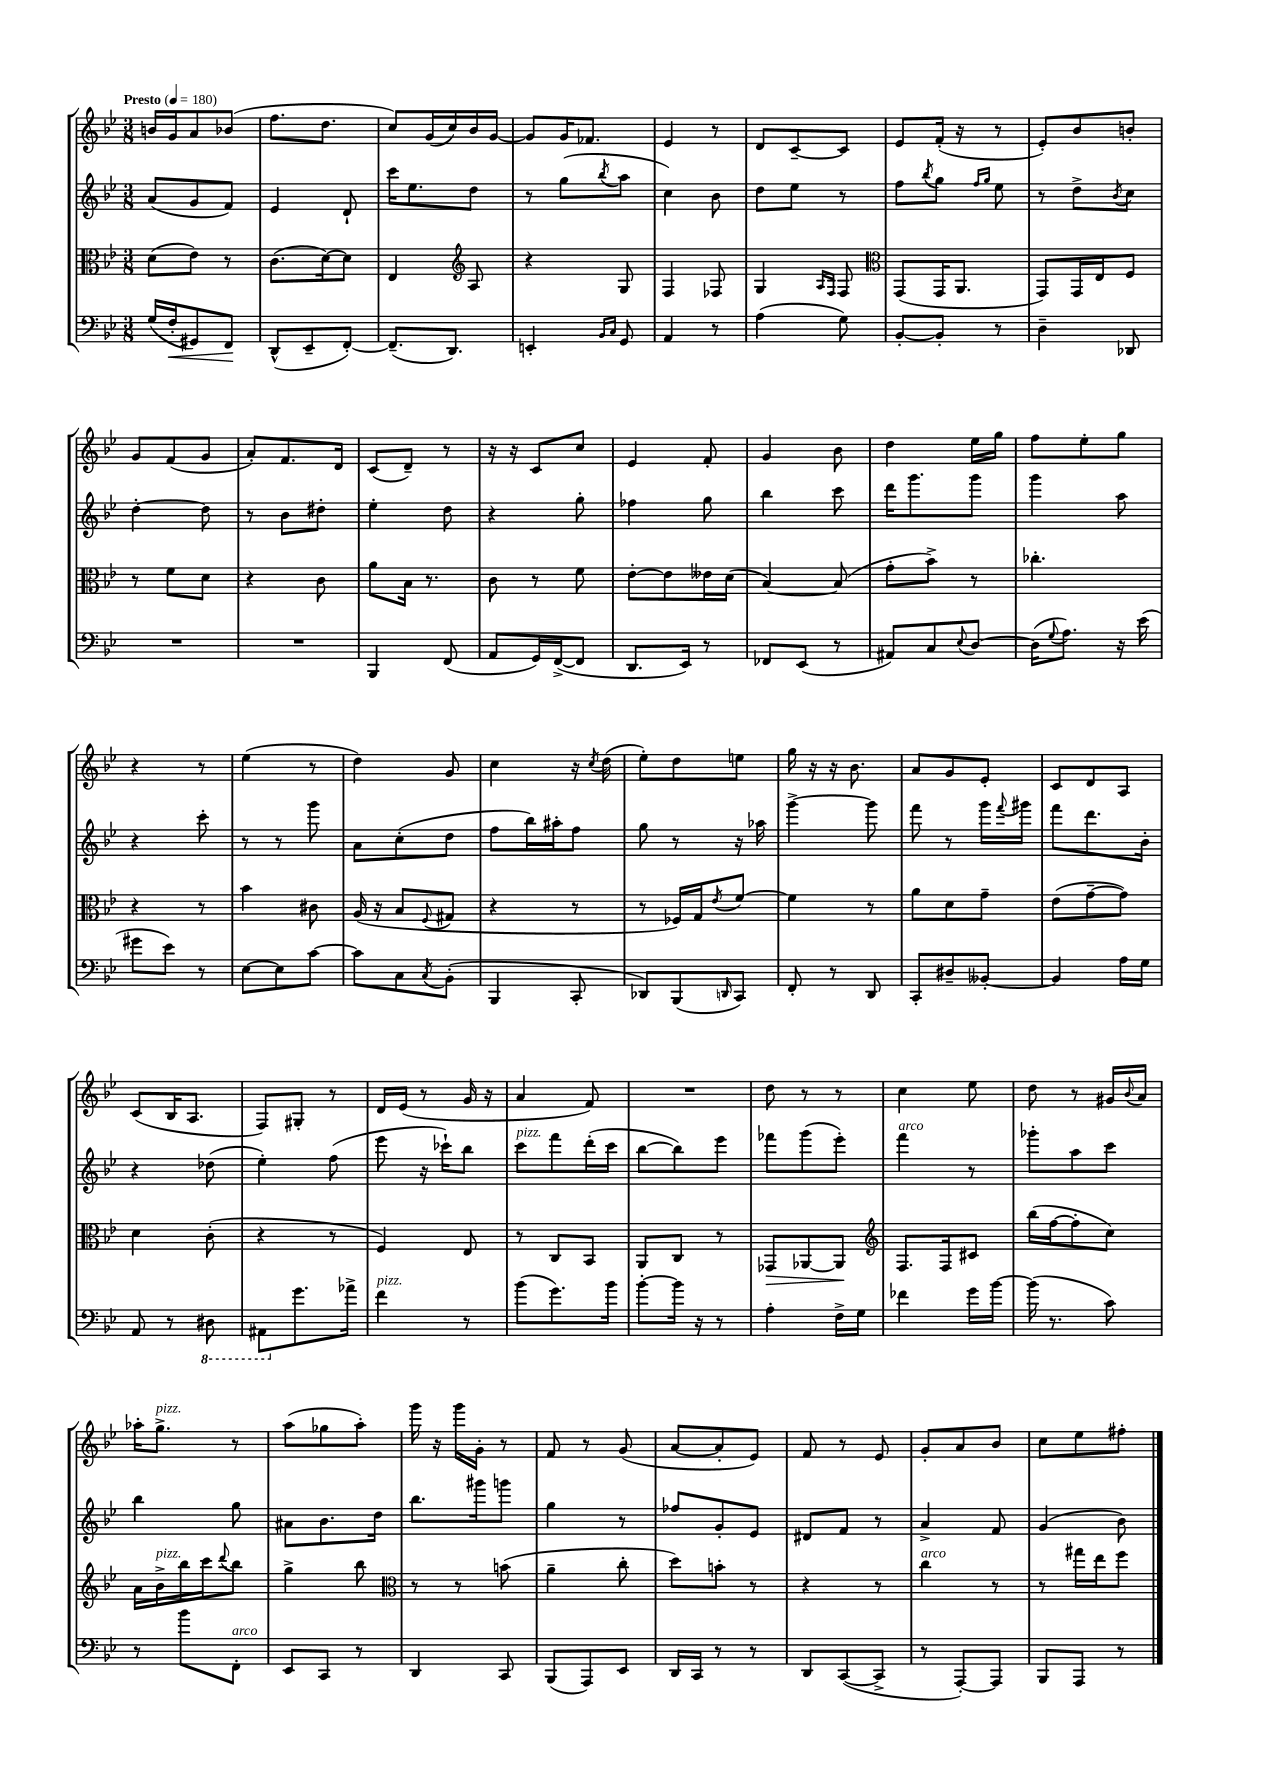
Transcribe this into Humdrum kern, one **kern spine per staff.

**kern	**kern	**kern	**kern
*staff4	*staff3	*staff2	*staff1
*clefF4	*clefC3	*clefG2	*clefG2
*k[b-e-]	*k[b-e-]	*k[b-e-]	*k[b-e-]
*M3/8	*M3/8	*M3/8	*M3/8
*MM180	*MM180	*MM180	*MM180
(16G	(8d	(8a	16b
16F'	.	.	16g
8GG#)	8e-)	8g	8a
8FF	8r	8f)	(8b-
=	=	=	=
(8DD^^	(8.c	4e-	8.ff
8EE-~	.	.	.
.	[16d)	.	8.dd
[8FF')	8d]	8d`	.
=	=	=	=
(8.FF~]	4E-	16ccc	8cc)
.	.	8.ee-	.
.	.	.	(16g
8.DD)	.	.	16cc)
*	*clefG2	*	*
.	8A	8dd	16b-
.	.	.	[16g
=	=	=	=
4EE'	4r	8r	8g]
.	.	(8gg	16g
.	.	.	8.f-
16qqBB-	.	.	.
16qqC	.	8qbb-	.
8GG	8G	8aa	.
=	=	=	=
4AA	4F	4cc)	4e-
8r	8F-	8b-	8r
=	=	=	=
(4A	4G	8dd	8d
.	.	8ee-	[8c~
.	16qqA	.	.
.	16qqF	.	.
8G)	8F	8r	8c]
=	=	=	=
*	*clefC3	*	*
[8BB-'	(8GG	8ff	8e-
.	.	8qbb-	.
8BB-']	16GG	8gg	(16f'
.	8.AA	.	16r
.	.	16qqff	.
.	.	16qqgg	.
8r	.	8ee-	8r
=	=	=	=
4D~	8GG)	8r	8e-')
.	16GG	8dd^	8b-
.	16E-	.	.
.	.	8qb-	.
8DD-	8F	8cc	8b'
=	=	=	=
4.r	8r	[4dd'	8g
.	8f	.	(8f
.	8d	8dd]	8g
=	=	=	=
4.r	4r	8r	8a')
.	.	8b-	8.f
.	8c	8dd#'	.
.	.	.	16d
=	=	=	=
4BBB-	8a	4ee-'	(8c
.	16B-	.	8d~)
.	8.r	.	.
(8FF	.	8dd	8r
=	=	=	=
8AA	8c	4r	16r
.	.	.	16r
16GG)	8r	.	8c
([16FF^	.	.	.
8FF]	8f	8gg'	8cc
=	=	=	=
8.DD	[8e-'	4ff-	4e-
.	8e-]	.	.
16EE-)	.	.	.
8r	16e--	8gg	8f'
.	(16d	.	.
=	=	=	=
8FF-	[4B-)	4bb-	4g
(8EE-	.	.	.
8r	(8B-]	8ccc	8b-
=	=	=	=
8AA#)	8g'	16ddd	4dd
.	.	8.ggg	.
8C	8b-^)	.	.
8qqE-	.	.	.
[8D	8r	8ggg	16ee-
.	.	.	16gg
=	=	=	=
(16D]	4.cc-'	4ggg	8ff
8qqG	.	.	.
8.A)	.	.	.
.	.	.	8ee-'
16r	.	8aa	8gg
(16e-	.	.	.
=	=	=	=
8g#	4r	4r	4r
8e-)	.	.	.
8r	8r	8ccc'	8r
=	=	=	=
[8E-	4b-	8r	(4ee-
8E-]	.	8r	.
[8c	8c#	8ggg	8r
=	=	=	=
8c]	(16A	8a	4dd)
.	16r	.	.
8C	8B-	(8cc'	.
8qC	8qqF	.	.
(8BB-'	8G#	8dd	8g
=	=	=	=
4BBB-	4r	8ff	4cc
.	.	16bb-)	.
.	.	16aa#'	.
8CC'	8r	8ff	16r
.	.	.	8qcc
.	.	.	(16dd
=	=	=	=
8DD-)	8r	8gg	8ee-')
(8BBB-	16F-)	8r	8dd
.	16G	.	.
16qqDD	8qe-	.	.
8CC)	[8f	16r	8ee
.	.	16aa-	.
=	=	=	=
8FF'	4f]	[4ggg^	16gg
.	.	.	16r
8r	.	.	16r
.	.	.	8.b-
8DD	8r	8ggg]	.
=	=	=	=
8CC'	8a	8fff	8a
8D#~	8d	8r	8g
[8BB--'	8g~	16ggg	8e-'
.	.	8qqfff	.
.	.	16ggg#	.
=	=	=	=
4BB--]	(8e-	8fff	8c
.	[8g~	8.ddd	8d
16A	8g])	.	8A
16G	.	16b-'	.
=	=	=	=
8AA	4d	4r	(8c
8r	.	.	16B-
.	.	.	8.A
8DD#	(8c'	(8dd-	.
=	=	=	=
8AAA#	4r	4ee-')	8F)
8.g	.	.	8G#'
.	8r	(8ff	8r
16a-^	.	.	.
=	=	=	=
4f	4F)	8eee-	16d
.	.	.	(16e-
.	.	16r	8r
.	.	16ccc-`)	.
8r	8E-	8bb-	16g
.	.	.	16r
=	=	=	=
(8b-	8r	8ccc	4a
8.g)	8C	8fff	.
.	8BB-	(16ddd'	8f)
16b-	.	16ccc	.
=	=	=	=
[8b-'	8AA	[8bb-	4.r
16b-]	8C	8bb-])	.
16r	.	.	.
8r	8r	8eee-	.
=	=	=	=
4A'	8GG-	8fff-	8dd
.	[8AA-	(8ggg	8r
16F^	8AA-]	8eee-')	8r
16G	.	.	.
=	=	=	=
*	*clefG2	*	*
4f-	8.F	4fff	4cc
.	16F	.	.
16g	8c#	8r	8ee-
[16b-	.	.	.
=	=	=	=
(16b-]	(16bb-	8ggg-'	8dd
8.r	[16ff	.	.
.	8ff']	8aa	8r
8c)	8cc)	8ccc	16g#
.	.	.	8qqb-
.	.	.	16a
=	=	=	=
8r	16a	4bb-	16aa-'
.	16b-^	.	8.gg^
8b-	16bb-	.	.
.	16ccc	.	.
.	8qqddd	.	.
8FF'	8bb-	8gg	8r
=	=	=	=
8EE-	4gg^	8a#	(8aa
8CC	.	8.b-	8gg-
8r	8bb-	.	8aa')
.	.	16dd	.
=	=	=	=
*	*clefC3	*	*
4DD	8r	8.bb-	16ggg
.	.	.	16r
.	8r	.	16ggg
.	.	16ggg#	16g'
8CC	(8b	8ggg	8r
=	=	=	=
(8BBB-	4a~	4gg	8f
8AAA)	.	.	8r
8EE-	8cc'	8r	(8g
=	=	=	=
16DD	8dd)	8ff-	[8a
16CC	.	.	.
8r	8b'	8g'	8a']
8r	8r	8e-	8e-)
=	=	=	=
8DD	4r	8d#	8f
([8CC	.	8f	8r
8CC^]	8r	8r	8e-
=	=	=	=
8r	4cc	4a^	8g'
[8AAA')	.	.	8a
8AAA]	8r	8f	8b-
=	=	=	=
8BBB-	8r	(4g	8cc
8AAA	16gg#	.	8ee-
.	16ee-	.	.
8r	8ff	8b-)	8ff#'
==	==	==	==
*-	*-	*-	*-
